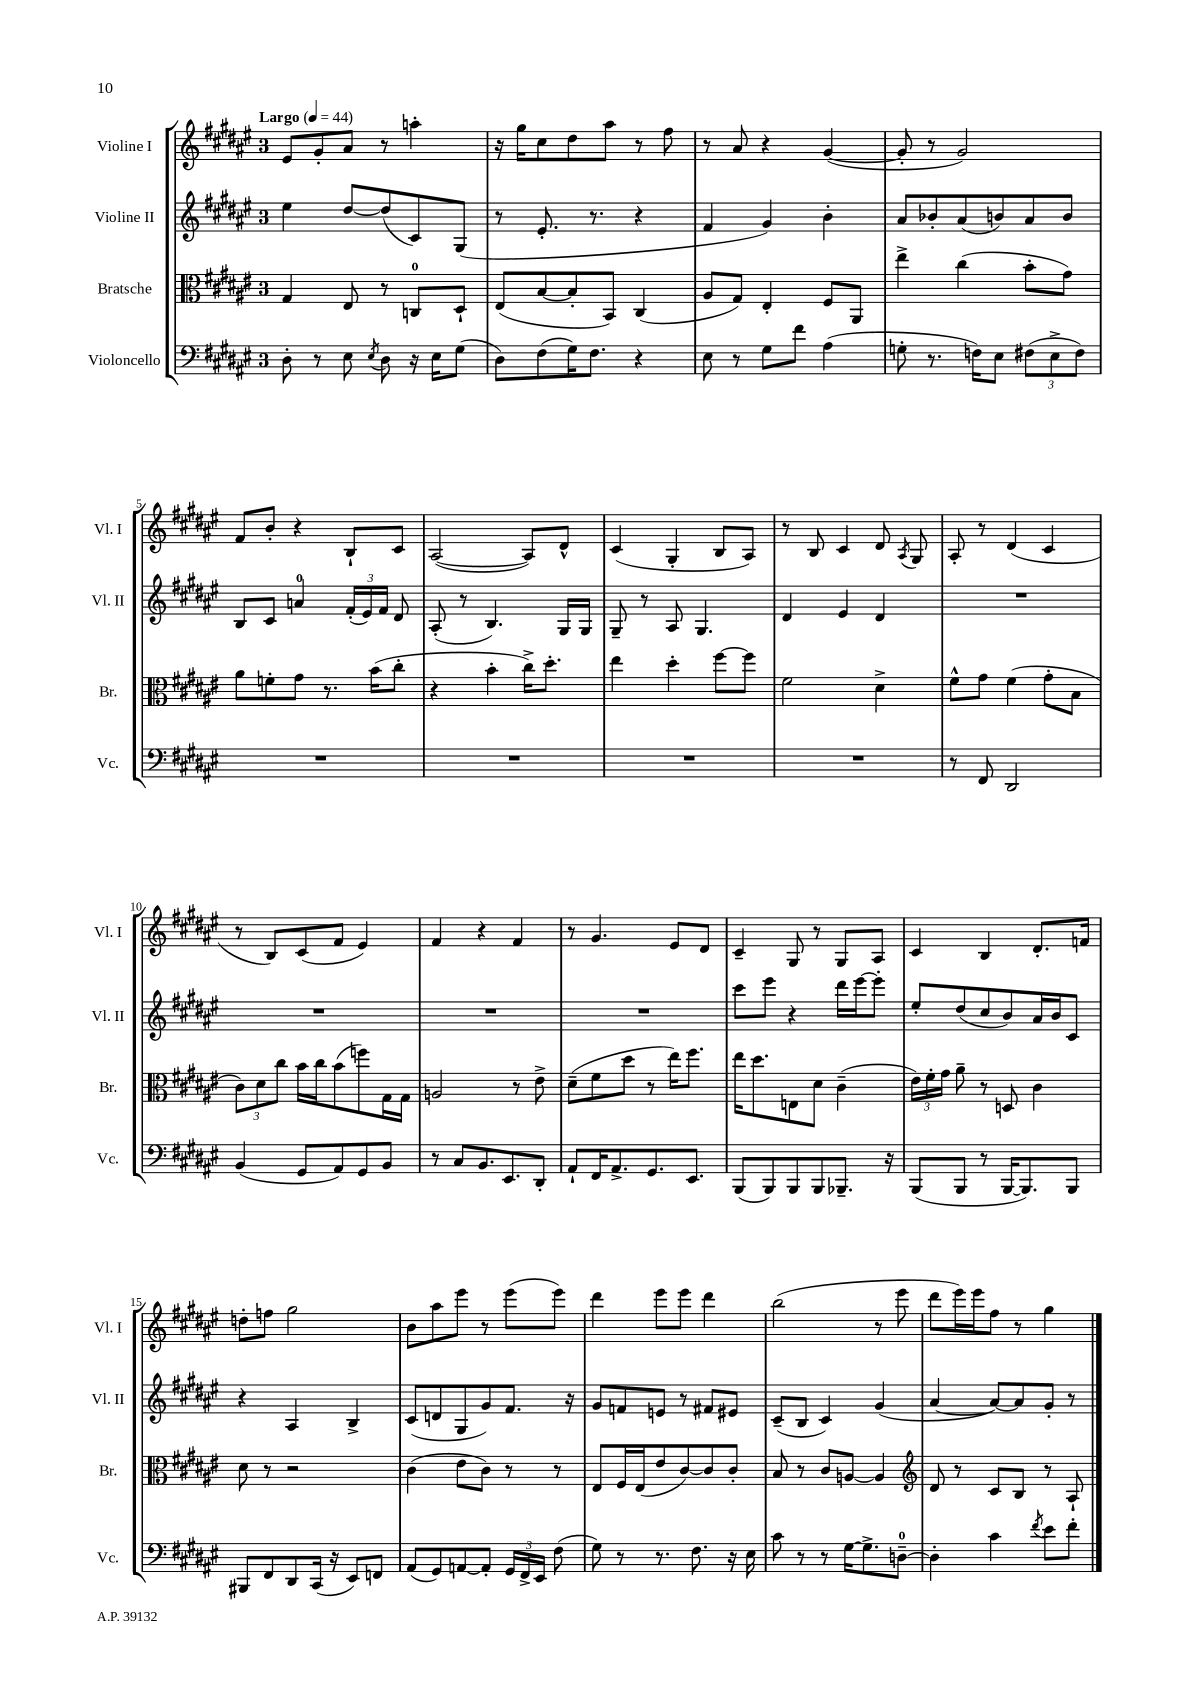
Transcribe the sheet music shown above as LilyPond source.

<<
\new StaffGroup <<
\new Staff = "s0" \with { instrumentName = "Violine I" shortInstrumentName = "Vl. I" } {
    \clef treble \key fis \major \once \override Staff.TimeSignature.style = #'single-digit \time 3/4 \tempo "Largo" 4 = 44
    \autoBeamOff eis'8[ gis'8-. ais'8] r8 a''4-. |
    r16 gis''16[ cis''8 dis''8 ais''8] r8 fis''8 |
    r8 ais'8 r4 gis'4~( |
    gis'8-. r8 gis'2) |
    fis'8[ b'8]-. r4 b8[-! cis'8] |
    ais2~( ais8[) dis'8]-^ |
    cis'4( gis4-. b8[ ais8]) |
    r8 b8 cis'4 dis'8 \acciaccatura { ais8 } gis8 |
    ais8-. r8 dis'4( cis'4 |
    r8 b8[) cis'8( fis'8] eis'4) |
    fis'4 r4 fis'4 |
    r8 gis'4. eis'8[ dis'8] |
    cis'4-- gis8 r8 gis8[ ais8] |
    cis'4 b4 dis'8.[-. f'16] |
    d''8[-. f''8] gis''2 |
    b'8[ ais''8 eis'''8] r8 eis'''8[( eis'''8]) |
    dis'''4 eis'''8[ eis'''8] dis'''4 |
    b''2( r8 eis'''8 |
    dis'''8[ eis'''16) eis'''16 fis''8] r8 gis''4 \bar "|." |
}
\new Staff = "s1" \with { instrumentName = "Violine II" shortInstrumentName = "Vl. II" } {
    \clef treble \key fis \major \once \override Staff.TimeSignature.style = #'single-digit \time 3/4
    \autoBeamOff eis''4 dis''8[~ dis''8( cis'8) gis8]( |
    r8 eis'8.-. r8. r4 |
    fis'4 gis'4) b'4-. |
    ais'8[ bes'8-. ais'8( b'8) ais'8 b'8] |
    b8[ cis'8] a'4-0 \tuplet 3/2 { fis'16[-.( eis'16) fis'16] } dis'8 |
    ais8-.( r8 b4.) gis16[ gis16] |
    gis8-- r8 ais8 gis4. |
    dis'4 eis'4 dis'4 |
    R2. |
    R2. |
    R2. |
    R2. |
    cis'''8[ eis'''8] r4 dis'''16[ eis'''16~ eis'''8]-. |
    eis''8[-. dis''8( cis''8 b'8) ais'16 b'16 cis'8] |
    r4 ais4 b4-> |
    cis'8[( d'8 gis8 gis'8) fis'8.] r16 |
    gis'8[ f'8 e'8] r8 fis'8[ eis'8] |
    cis'8[--( b8] cis'4) gis'4( |
    ais'4~ ais'8[~) ais'8 gis'8]-. r8 \bar "|." |
}
\new Staff = "s2" \with { instrumentName = "Bratsche" shortInstrumentName = "Br." } {
    \clef alto \key fis \major \once \override Staff.TimeSignature.style = #'single-digit \time 3/4
    \autoBeamOff gis4 eis8 r8 c8[-0 dis8]-! |
    eis8[( b8~ b8-. b,8]) cis4( |
    ais8[ gis8]) eis4-. fis8[ ais,8] |
    eis''4-> cis''4( b'8[-. gis'8]) |
    ais'8[ f'8-. gis'8] r8. b'16[( cis''8]-. |
    r4 b'4-. cis''16[->) dis''8.]-. |
    eis''4 dis''4-. fis''8[~ fis''8] |
    fis'2 dis'4-> |
    fis'8[-^ gis'8] fis'4( gis'8[-. b8] |
    \tuplet 3/2 { cis'8[) dis'8 cis''8] } b'16[ cis''16 b'8( f''8) gis16 gis16] |
    a2 r8 eis'8-> |
    dis'8[--( fis'8 dis''8] r8 eis''16[) fis''8.] |
    eis''16[ dis''8. e8 dis'8] cis'4--( |
    \tuplet 3/2 { eis'16[) fis'16-. gis'16] } ais'8-- r8 d8 cis'4 |
    dis'8 r8 r2 |
    cis'4( eis'8[ cis'8]) r8 r8 |
    eis8[ fis16 eis16( eis'8 cis'8~) cis'8 cis'8]-. |
    b8 r8 cis'8[ a8]~ a4 |
    \clef treble dis'8 r8 cis'8[ b8] r8 ais8-! \bar "|." |
}
\new Staff = "s3" \with { instrumentName = "Violoncello" shortInstrumentName = "Vc." } {
    \clef bass \key fis \major \once \override Staff.TimeSignature.style = #'single-digit \time 3/4
    \autoBeamOff dis8-. r8 eis8 \acciaccatura { eis8 } dis8 r16 eis16[ gis8]( |
    dis8[) fis8( gis16) fis8.] r4 |
    eis8 r8 gis8[ fis'8] ais4( |
    g8-. r8. f16[) eis8] \tuplet 3/2 { fis8[( eis8-> fis8]) } |
    R2. |
    R2. |
    R2. |
    R2. |
    r8 fis,8 dis,2 |
    b,4( gis,8[ ais,8) gis,8 b,8] |
    r8 cis8[ b,8. eis,8. dis,8]-. |
    ais,8[-! fis,16 ais,8.-> gis,8. eis,8.] |
    b,,8[( b,,8) b,,8 b,,8 bes,,8.]-- r16 |
    b,,8[( b,,8] r8 b,,16[~ b,,8.) b,,8] |
    bis,,8[ fis,8 dis,8 cis,16]( r16 eis,8[) f,8] |
    ais,8[( gis,8) a,8~ a,8]-. \tuplet 3/2 { gis,16[ fis,16-> eis,16] } fis8( |
    gis8) r8 r8. fis8. r16 eis16 |
    cis'8 r8 r8 gis16[~ gis8.-> d8]-0~-- |
    d4-. cis'4 \acciaccatura { fis'8 } eis'8[ fis'8]-. \bar "|." |
}
>>
>>
